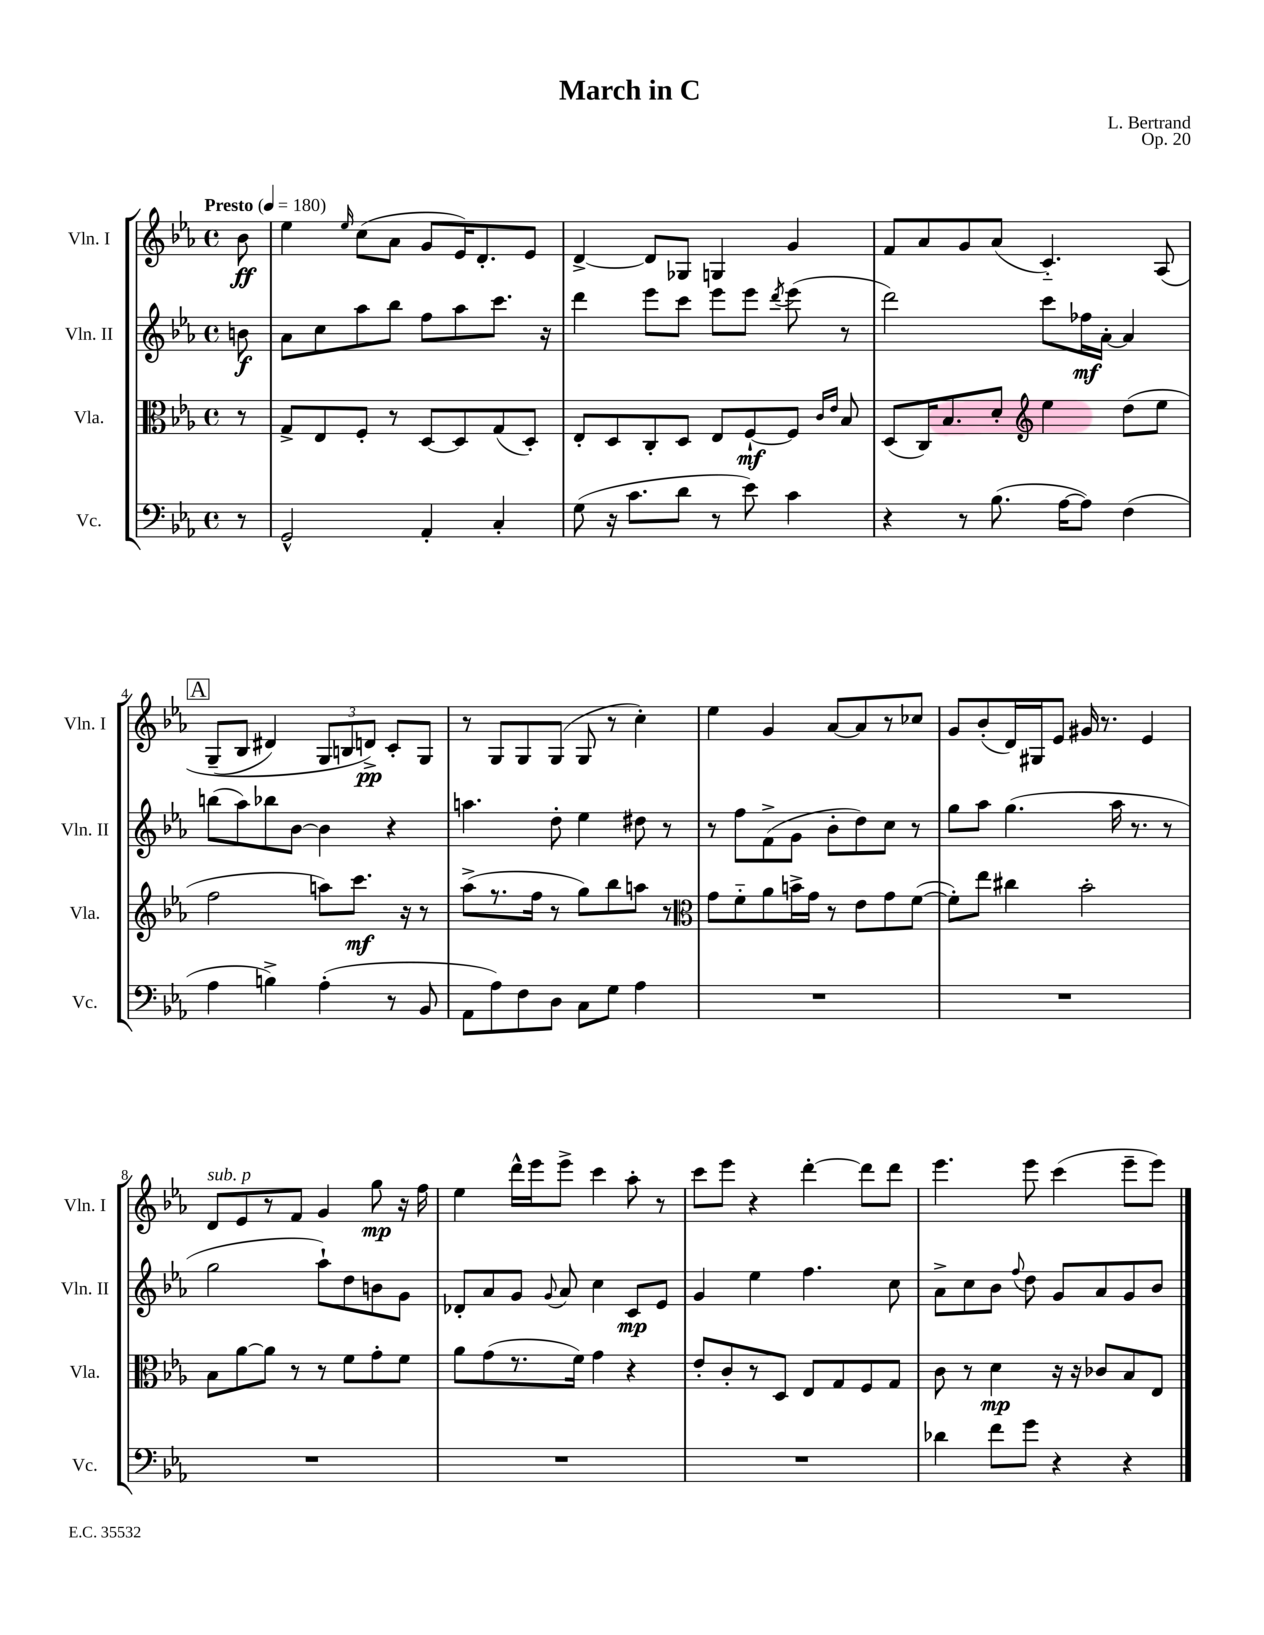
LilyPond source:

\header { title = "March in C" composer = "L. Bertrand" opus = "Op. 20" }
<<
\new StaffGroup <<
\new Staff = "s0" \with { instrumentName = "Vln. I" shortInstrumentName = "Vln. I" } {
    \clef treble \key ees \major \defaultTimeSignature \time 4/4 \partial 8 \tempo "Presto" 4 = 180
    \autoBeamOff bes'8\ff |
    ees''4 \grace { ees''16 } c''8[( aes'8] g'8[ ees'16) d'8.-. ees'8] |
    d'4~-> d'8[ ges8] g4 g'4 |
    f'8[ aes'8 g'8 aes'8]( c'4.-_) aes8\( |
    \mark \markup { \box "A" } g8[--( bes8] dis'4) \tuplet 3/2 { g8[ b8 d'8]->\pp\) } c'8[-. g8] |
    r8 g8[ g8 g8]( g8 r8 c''4-.) |
    ees''4 g'4 aes'8[~ aes'8 r8 ces''8] |
    g'8[ bes'8-.( d'16) gis16 ees'8] gis'16 r8. ees'4 |
    d'8[^\markup { \italic "sub. p" } ees'8 r8 f'8] g'4 g''8\mp r16 f''16 |
    ees''4 d'''16[-^ ees'''16 ees'''8]-> c'''4 aes''8-. r8 |
    c'''8[ ees'''8] r4 d'''4~-. d'''8[ d'''8] |
    ees'''4. ees'''8 c'''4( ees'''8[-- ees'''8]) \bar "|." |
}
\new Staff = "s1" \with { instrumentName = "Vln. II" shortInstrumentName = "Vln. II" } {
    \clef treble \key ees \major \defaultTimeSignature \time 4/4 \partial 8
    \autoBeamOff b'8\f |
    aes'8[ c''8 aes''8 bes''8] f''8[ aes''8 c'''8.] r16 |
    d'''4 ees'''8[ c'''8] ees'''8[ ees'''8] \acciaccatura { d'''8 } ees'''8( r8 |
    d'''2) c'''8[ fes''16\mf aes'16]~-. aes'4 |
    \mark \markup { \box "A" } b''8[( aes''8) bes''8 bes'8]~ bes'4 r4 |
    a''4. d''8-. ees''4 dis''8 r8 |
    r8 f''8[ f'8->( g'8] bes'8[-. d''8) c''8] r8 |
    g''8[ aes''8] g''4.( aes''16 r8. r8 |
    g''2 aes''8[-!) d''8 b'8 g'8] |
    des'8[-. aes'8 g'8] \appoggiatura { g'8 } aes'8 c''4 c'8[\mp ees'8] |
    g'4 ees''4 f''4. c''8 |
    aes'8[-> c''8 bes'8] \appoggiatura { f''8 } d''8 g'8[ aes'8 g'8 bes'8] \bar "|." |
}
\new Staff = "s2" \with { instrumentName = "Vla." shortInstrumentName = "Vla." } {
    \clef alto \key ees \major \defaultTimeSignature \time 4/4 \partial 8
    \autoBeamOff r8 |
    g8[-> ees8 f8]-. r8 d8[~ d8 g8( d8]-.) |
    ees8[-. d8 c8-. d8] ees8[ f8~-!\mf f8] \grace { c'16[ ees'16] } bes8 |
    d8[( c16) bes8. d'8]-. \clef treble ees''4 d''8[( ees''8] |
    \mark \markup { \box "A" } f''2 a''8[) c'''8.]\mf r16 r8 |
    aes''8[->( r8. f''16] r8 g''8[) bes''8 a''8] r8 |
    \clef alto g'8[ f'8-_ aes'8 b'16-> g'16] r8 ees'8[ g'8 f'8]~( |
    f'8[-.) ees''8] cis''4 bes'2-. |
    bes8[ aes'8~ aes'8] r8 r8 f'8[ g'8-. f'8] |
    aes'8[ g'8( r8. f'16]) g'4 r4 |
    ees'8[-. c'8-. r8 d8] ees8[ g8 f8 g8] |
    c'8 r8 d'4\mp r16 r16 ces'8[ bes8 ees8] \bar "|." |
}
\new Staff = "s3" \with { instrumentName = "Vc." shortInstrumentName = "Vc." } {
    \clef bass \key ees \major \defaultTimeSignature \time 4/4 \partial 8
    \autoBeamOff r8 |
    g,2-^ aes,4-. c4-. |
    g8( r16 c'8.[ d'8] r8 ees'8) c'4 |
    r4 r8 bes8.( aes16[~ aes8]) f4( |
    \mark \markup { \box "A" } aes4 b4->) aes4-.( r8 bes,8 |
    aes,8[ aes8) f8 d8] c8[ g8] aes4 |
    R1 |
    R1 |
    R1 |
    R1 |
    R1 |
    des'4 f'8[ g'8] r4 r4 \bar "|." |
}
>>
>>
